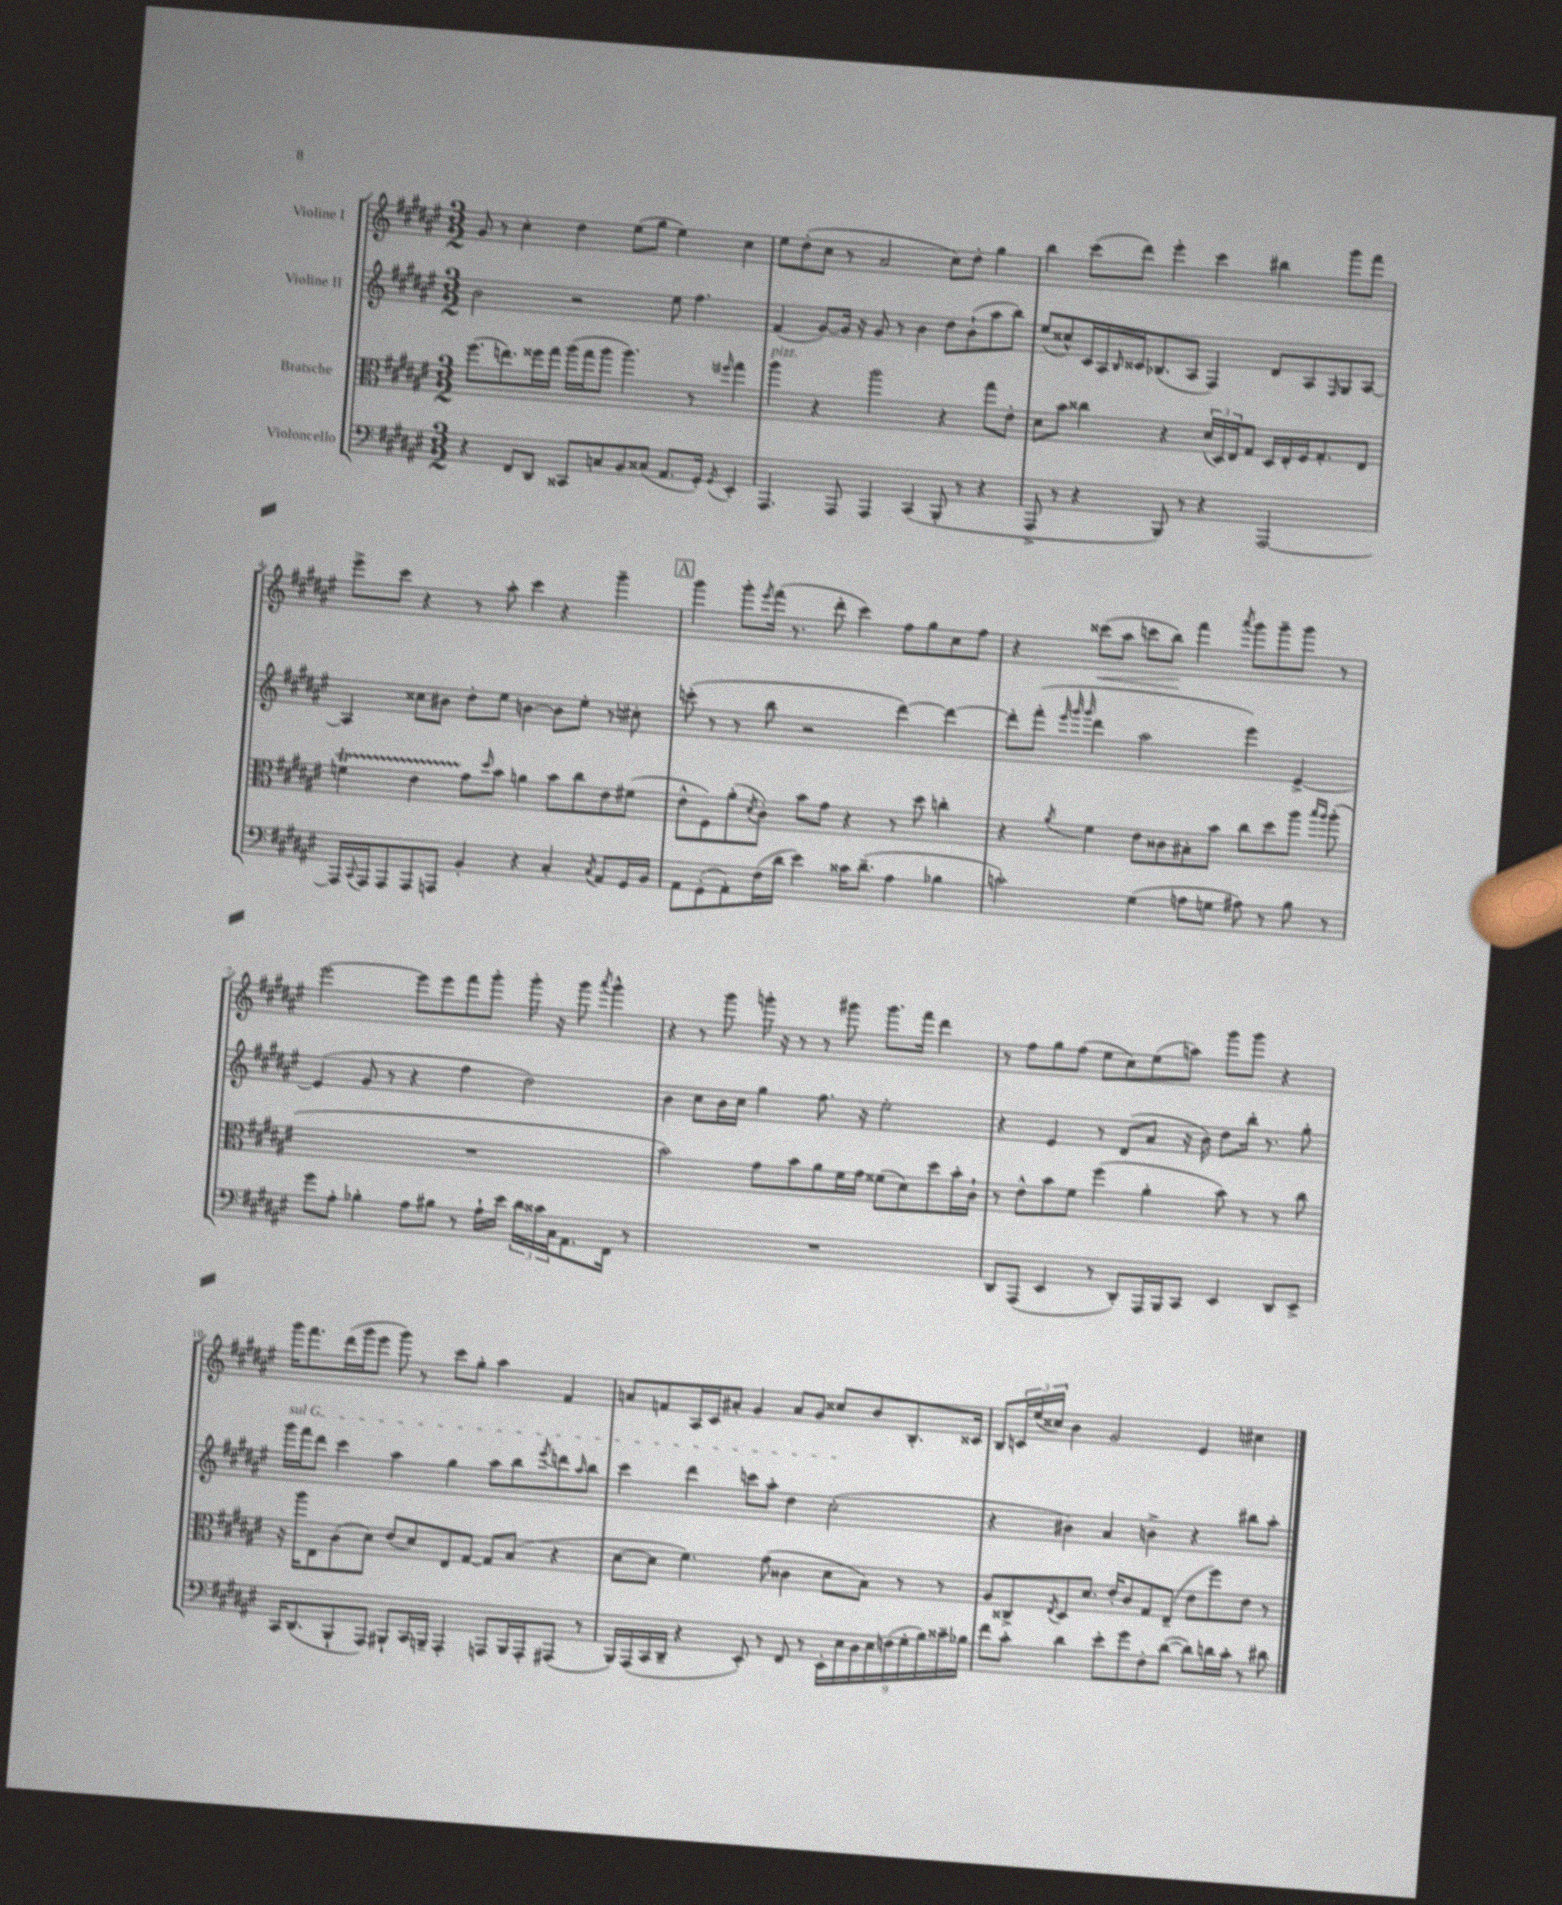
<<
\new StaffGroup <<
\new Staff = "s0" \with { instrumentName = "Violine I" } {
    \clef treble \key fis \major \numericTimeSignature \time 3/2
    gis'8 r8 cis''4-. dis''4 eis''8( gis''8 eis''4) cis''4 |
    eis''8 dis''8-.( cis''8 r8 ais'2 cis''8) dis''8-. gis''4 |
    b''4 cis'''8( dis'''8) eis'''4-. cis'''4 bis''4 gis'''8 fis'''8 |
    eis'''8-> cis'''8 r4 r8 ais''8-. cis'''4 r4 gis'''4-- |
    \mark \markup { \box "A" } gis'''4 gis'''8-. \acciaccatura { eis'''8 } fis'''16( r8. dis'''8-. cis'''4) fis''8 gis''8 cis''8 fis''8 |
    r4 cisis'''8\<( ais''8 c'''8 b''8\!) fis'''4 \acciaccatura { ais'''8 } gis'''8 gis'''8-- gis'''8 r8 |
    eis'''2~ eis'''8 eis'''8 fis'''8 gis'''8-. gis'''16-. r16 gis'''8 \acciaccatura { ais'''8 } gis'''4-^ |
    r4 r8 gis'''8 g'''16-. r16 r8 r8 gis'''8 gis'''8. fis'''16 dis'''4 |
    r8 fis''8 gis''8 fis''8( eis''8 cis''8) eis''8( a''8) gis'''8 gis'''8 r4 |
    gis'''16 fis'''8. dis'''16( gis'''16 eis'''8 gis'''8) r8 cis'''8 gis''8-. ais''4 fis'4 |
    a'8 f'8 ais16 cis'16 ais'8-. gis'4 ais'8 gis'8 cisis''8 b'8 b8.-. cisis'16 |
    b8 \tuplet 3/2 { c'16 eis''16( cisis''16) } b'4 gis'2 eis'4 cis''4 \bar "|." |
}
\new Staff = "s1" \with { instrumentName = "Violine II" } {
    \clef treble \key fis \major \numericTimeSignature \time 3/2
    b'2 r2 eis''8 fis''4. |
    fis'4( gis'8~) gis'16 r16 gis'8 r8 b'4 dis''8 b'8-!( ais''8 b''8) |
    eis''8( cisis''8-^) cis'16 ais16 \grace { b16 } cisis'16 bes8.( ais8 fis4) dis'8 ais8 \grace { fis16 } gis8 ais8~ |
    ais4 cisis''8 bis'8 dis''8-. eis''8 b'4~ b'8 eis''8-. r8 cis''8-. |
    \mark \markup { \box "A" } c'''8-.( r8 r8 b''8 r2 dis'''4~) dis'''4~ |
    dis'''8-. fis'''8-.( \grace { eis'''32 gis'''32 gis'''32 } dis'''4 ais''2 eis'''4) eis'4~-> |
    eis'4( gis'8 r8 r4 fis''4 dis''2) |
    b'4 cis''8 b'16 cis''16 gis''4 fis''8. r16 eis''2-. |
    r4 eis'4 r8 dis'8( ais'8 r16 b'16) dis''8 b''16-. r8. gis''8-. |
    \once \override TextSpanner.bound-details.left.text = \markup { \italic "sul G" } gis'''16\startTextSpan fis'''16 dis'''8 cis'''4 ais''4 gis''4 ais''8 b''8 \acciaccatura { eis'''8 } d'''8 \grace { ais''16 } b''8 |
    cis'''4 dis'''4 c'''8 ais''8-. dis''4 cis''2-.\stopTextSpan( |
    r4 bis'4) ais'4 b'4-> r4 bis''8 ais''8-. \bar "|." |
}
\new Staff = "s2" \with { instrumentName = "Bratsche" } {
    \clef alto \key fis \major \numericTimeSignature \time 3/2
    fis''8.( e''8.) fisis''16 gis''16 ais''16( gis''16 ais''8 ais''4.) r8 \grace { fis''16 } gis''4 |
    ais''4^\markup { \italic "pizz." } r4 ais''2 r4 gis''8 eis'8-. |
    dis'8 b'8 cisis''4 r4 \tuplet 3/2 { dis'16( dis16) eis16 } gis8 dis16 eis16-. fis16 gis8.-. eis8 |
    f'4\startTrillSpan eis'4 gis'8\stopTrillSpan \grace { dis''16 } b'8 a'4 b'8 cis''8 eis'8 fis'8( |
    \mark \markup { \box "A" } eis'8-^ fis8) ais'8-.( \acciaccatura { dis'8 } cis'8-.) b'8 gis'8 r4 r8 dis''8 c''4-. |
    r4 \acciaccatura { ais'8 } fis'4 eis'8 cisis'8 bis8-. b'8 cis''8 dis''8 ais''8 \grace { b''16 ais''16 } ais''8-.( |
    R1. |
    b'2) gis'8 b'8 ais'8 fis'16 gis'16 fisis'8( dis'8) dis''8 b'16-. cis'16-! |
    r8 eis'8-^ b'8 fis'8 fis''4( ais'4-. b'8) r8 r8 cis''8 |
    r16 ais''16 eis8 cis'8( dis'8) eis'8( dis'8) eis8 gis8~ gis8 b8( r4 |
    dis'8~ dis'8 fis'4.) gis'8( cisis'4 dis'8 b8) r8 r8 |
    ais8 cisis8-> \acciaccatura { eis8 } dis8 dis'8. eis'16-. cis'8 gis8 eis8--( eis'8 fis''8) eis'8 r8 \bar "|." |
}
\new Staff = "s3" \with { instrumentName = "Violoncello" } {
    \clef bass \key fis \major \numericTimeSignature \time 3/2
    r4 fis,8 dis,8 cisis,8 c8 b,8 cisis8( ais,8. gis,16-.) \acciaccatura { gis,8 } eis,4-. |
    ais,,4. ais,,8 ais,,4 cis,4( b,,8-. r8 r4 |
    ais,,8-> r8 r4 b,,8) r8 r4 ais,,2~ |
    ais,,16 \appoggiatura { cis,8 } ais,,16 ais,,8 ais,,8 a,,8 b,4-. r4 cis4-. \acciaccatura { cis8 } ais,8 gis,16 b,16 |
    \mark \markup { \box "A" } ais,8 gis,8-.( ais,8-.) fis16( dis'16 eis'4) cisis'16 dis'8.--( ais4 bes4 |
    c'2-.) gis4( a8 g8 ais8) r8 b8 r8 |
    gis'8 ais8-. bes4-. ais8 bis8 r8 ais16-! eis'16 \tuplet 3/2 { dis'16 cisis'16 cis16 } ais,8. fis,16 r8 |
    R1. |
    dis,8 ais,,8( eis,4 r8 dis,8-.) ais,,16 b,,16 cis,8 eis,4 dis,8 eis,8-> |
    cis,16 dis,8.( b,,8-! ais,,8) bis,,8-! cis,16 b,,16-- ais,,4-. a,,8 b,,16 a,,16-. ais,,8( r8 |
    b,,16) ais,,16( cis,16 dis,16-- r4 eis,8-.) r8 fis,8 r8 \tuplet 9/8 { eis,16-. eis16 dis16 eis16 f16( gis16-. b16) cisis'16-- bes16 } |
    fis'8 cis'8-. dis'4 eis'8-. gis'8 fis8-. dis'8~( dis'8) d'16 cis'16-. r8 dis'8 \bar "|." |
}
>>
>>
